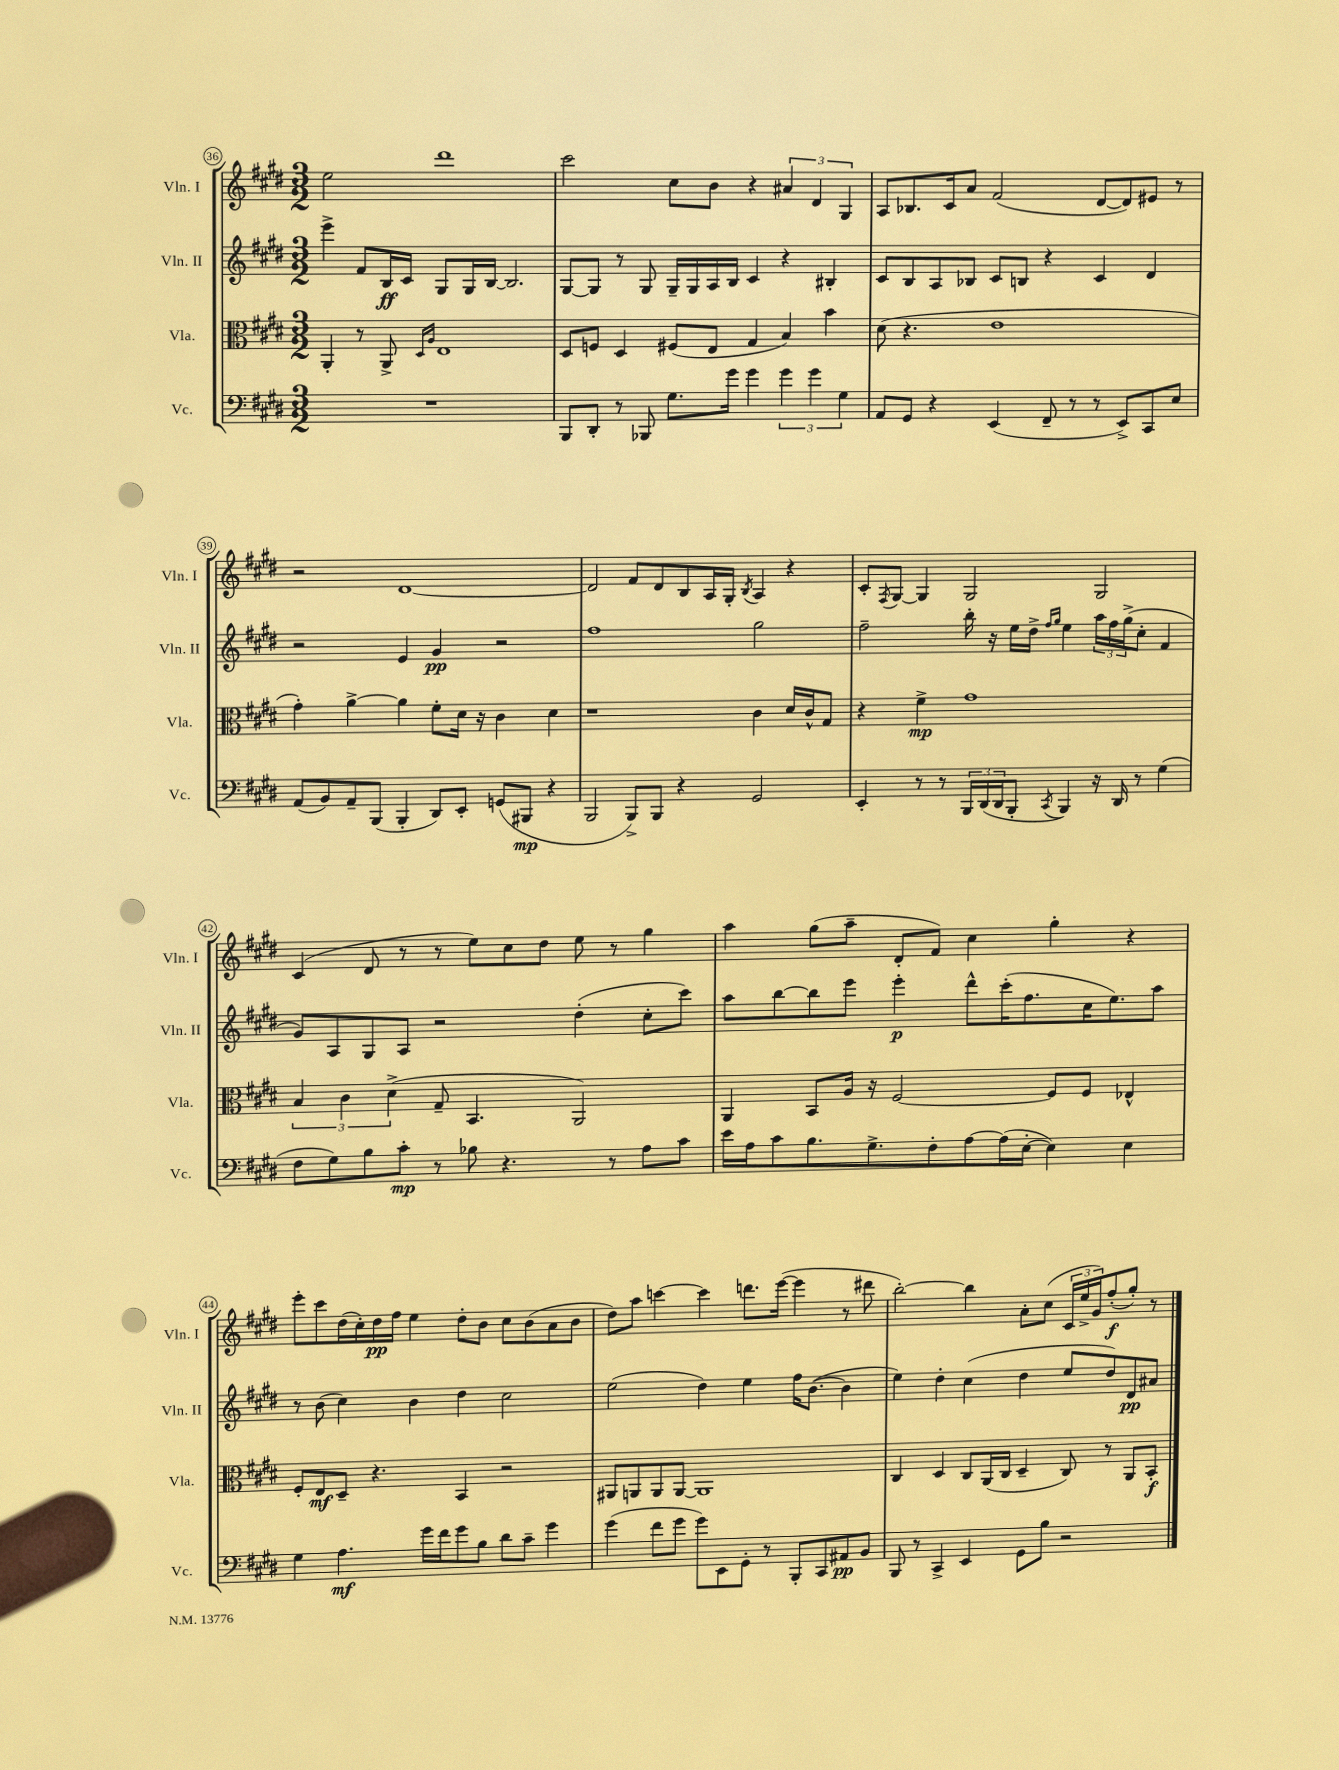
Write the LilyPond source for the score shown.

<<
\new StaffGroup <<
\new Staff = "s0" \with { instrumentName = "Vln. I" shortInstrumentName = "Vln. I" } {
    \clef treble \key e \major \numericTimeSignature \time 3/2
    e''2 dis'''1 |
    cis'''2 cis''8 b'8 r4 \tuplet 3/2 { ais'4 dis'4 gis4 } |
    a8 bes8. cis'16 a'8 fis'2( dis'8~ dis'8) eis'8 r8 |
    r2 dis'1~ |
    dis'2 fis'8 dis'8 b8 a16 gis16-. \acciaccatura { b8 } a4 r4 |
    cis'8-. \acciaccatura { fis8 } gis8~ gis4 gis2 gis2 |
    cis'4( dis'8 r8 r8 e''8) cis''8 dis''8 e''8 r8 gis''4 |
    a''4 gis''8( a''8-- dis'8-. fis'8) cis''4 gis''4-. r4 |
    e'''8-. cis'''8 dis''16( cis''16-.) dis''16\pp fis''16 e''4 dis''8-. b'8 cis''8 b'8( a'8 b'8 |
    dis''8) a''8 c'''4~ c'''4 d'''8. e'''16~( e'''4 r8 dis'''8 |
    b''2~-.) b''4 a'8-. cis''8( \tuplet 3/2 { cis'16 e''16-> gis'16) } fis''8-.\f( gis''8-.) r8 \bar "|." |
}
\new Staff = "s1" \with { instrumentName = "Vln. II" shortInstrumentName = "Vln. II" } {
    \clef treble \key e \major \numericTimeSignature \time 3/2
    e'''4-> fis'8 b16\ff cis'16 gis8 gis16 b16~ b2. |
    gis8~ gis8 r8 gis8 gis16-- gis16 a16 b16 cis'4 r4 bis4-. |
    cis'8 b8 a8 bes8 cis'8 b8 r4 cis'4 dis'4 |
    r2 e'4 gis'4\pp r2 |
    fis''1 gis''2 |
    fis''2-- b''16-. r16 e''16 dis''16-> \grace { fis''16 gis''16 } e''4 \tuplet 3/2 { a''16 fis''16 gis''16->( } cis''8-. fis'4 |
    gis'8) a8 gis8 a8 r2 dis''4-.( cis''8-. cis'''8) |
    a''8 b''8~ b''8 e'''8 e'''4-.\p dis'''8-^ cis'''16-.( fis''8. cis''16 e''8.) a''8 |
    r8 b'8( cis''4) b'4 dis''4 cis''2 |
    e''2( dis''4) e''4 fis''16 b'8.~( b'4 |
    e''4) dis''4-. cis''4( dis''4 e''8 dis''8) dis'8\pp ais'8 \bar "|." |
}
\new Staff = "s2" \with { instrumentName = "Vla." shortInstrumentName = "Vla." } {
    \clef alto \key e \major \numericTimeSignature \time 3/2
    a,4-. r8 a,8-> \grace { dis16 a16 } e1 |
    dis8 f8 dis4 fis8( e8 gis4 b4) b'4 |
    dis'8( r4. e'1 |
    gis'4-.) a'4~-> a'4 fis'8-. dis'16 r16 cis'4 dis'4 |
    r1 cis'4 dis'16 cis'16-^ gis8 |
    r4 fis'4->\mp gis'1 |
    \tuplet 3/2 { b4 cis'4 dis'4->( } gis8-- b,4. a,2) |
    a,4 b,8 a16 r16 fis2~ fis8 fis8 ees4-^ |
    fis8-. e8\mf dis8-- r4. b,4 r2 |
    ais,8 a,8 a,8 a,8~ a,1 |
    cis4 dis4 cis8 a,16( cis16 dis4-- cis8) r8 a,8 b,8-.\f \bar "|." |
}
\new Staff = "s3" \with { instrumentName = "Vc." shortInstrumentName = "Vc." } {
    \clef bass \key e \major \numericTimeSignature \time 3/2
    R1. |
    b,,8 dis,8-. r8 bes,,8 gis8. gis'16 gis'4 \tuplet 3/2 { gis'4 gis'4 gis4 } |
    a,8 gis,8 r4 e,4( fis,8-- r8 r8 e,8->) cis,8 e8 |
    a,8( b,8) a,8-- b,,8( b,,4-. dis,8) e,8-. g,8( bis,,8\mp r4 |
    b,,2 b,,8->) b,,8 r4 gis,2 |
    e,4-. r8 r8 \tuplet 3/2 { b,,16 dis,16( dis,16 } b,,8-. \acciaccatura { cis,8 } b,,4) r16 dis,16 r8 gis4( |
    fis8 gis8) b8 cis'8-.\mp r8 bes8 r4. r8 a8 cis'8 |
    e'16 a16 cis'8 b8. gis8.-> fis8-. a8~ a16( e16~-. e4) e4 |
    gis4 a4.\mf gis'16 fis'16 gis'8 b8 dis'8 cis'8-- gis'4 |
    gis'4( fis'8 gis'8 gis'8) e,8 gis,8-. r8 b,,8-. cis,8 ais,8\pp b,8 |
    b,,8 r8 cis,4-> e,4 gis,8 b8 r2 \bar "|." |
}
>>
>>
\layout { \context { \Score currentBarNumber = #36 \override BarNumber.stencil = #(make-stencil-circler 0.1 0.3 ly:text-interface::print) } }
